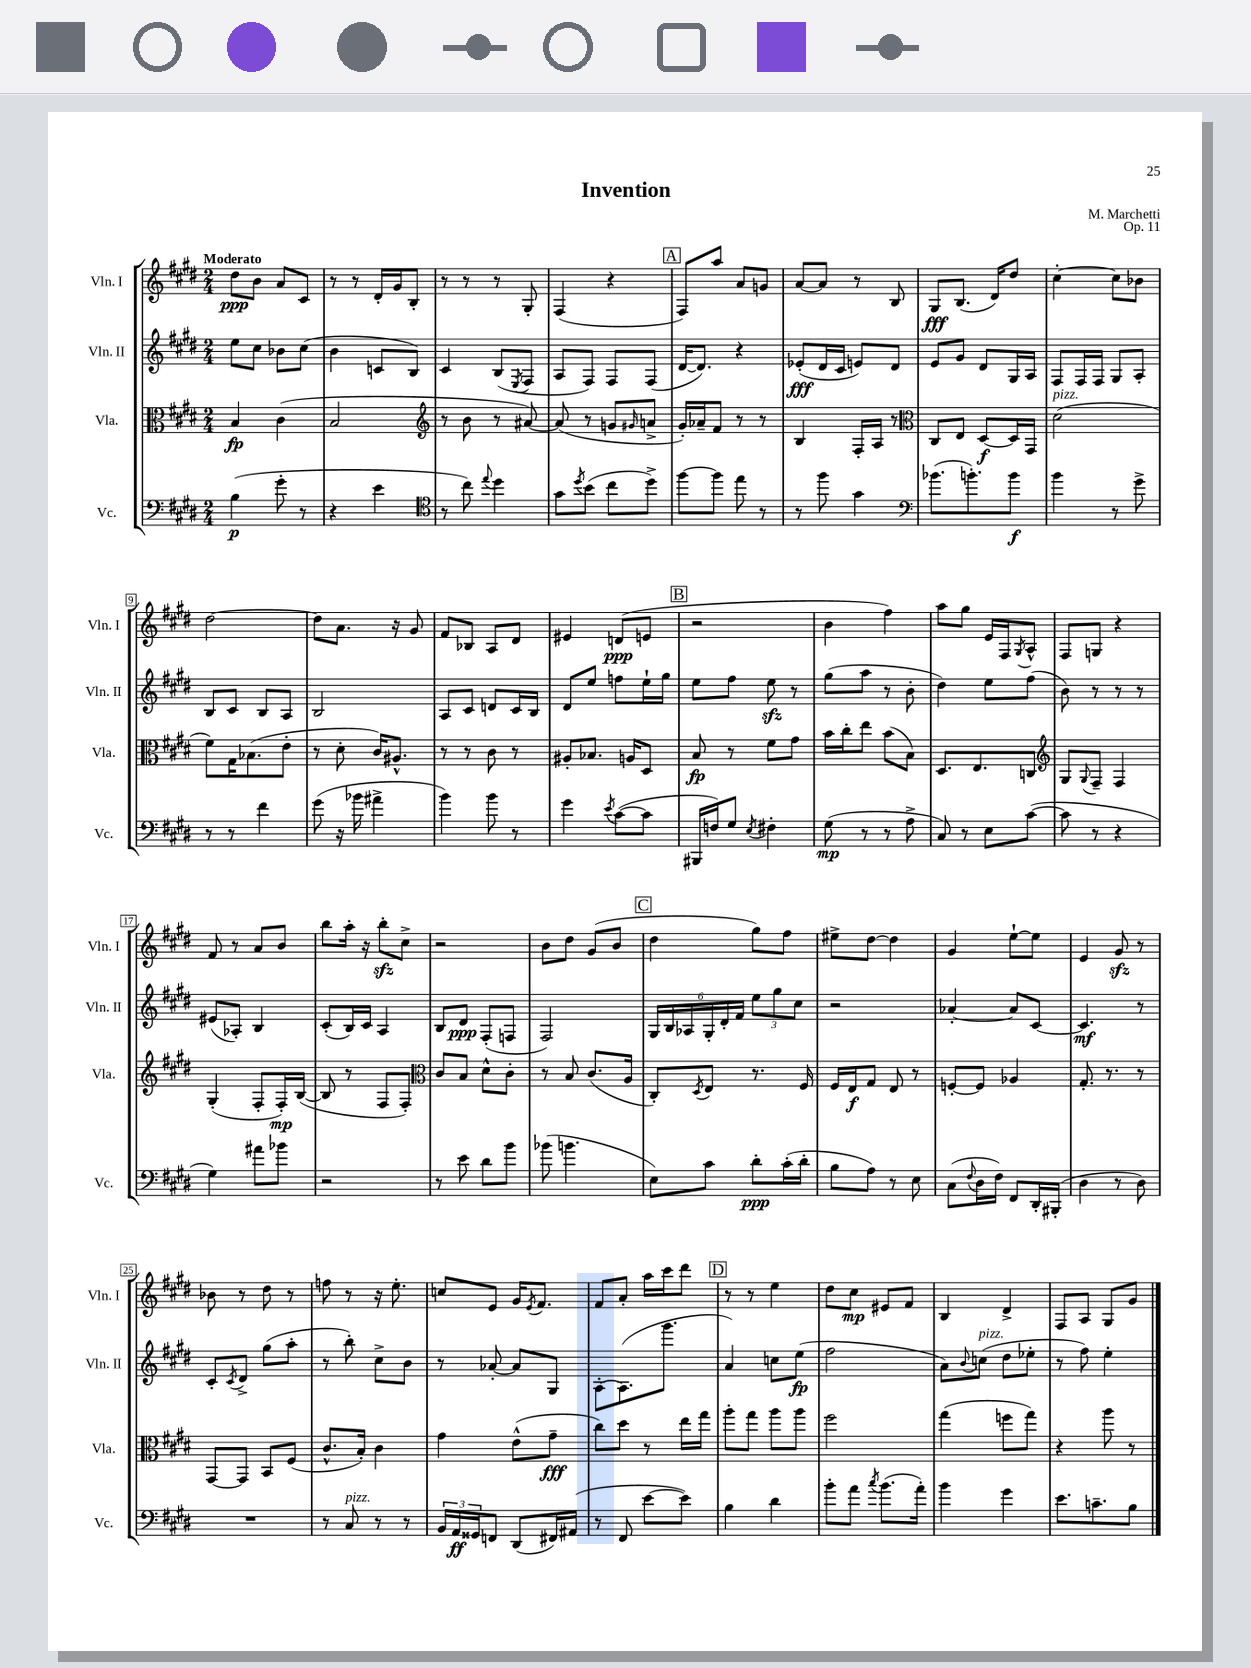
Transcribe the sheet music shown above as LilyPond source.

\header { title = "Invention" composer = "M. Marchetti" opus = "Op. 11" }
<<
\new StaffGroup <<
\new Staff = "s0" \with { instrumentName = "Vln. I" shortInstrumentName = "Vln. I" } {
    \clef treble \key e \major \numericTimeSignature \time 2/4 \tempo "Moderato"
    dis''8\ppp b'8 a'8 cis'8 |
    r8 r8 dis'16-. gis'16 b8-. |
    r8 r8 r8 gis8-. |
    fis4( r4 |
    \mark \markup { \box "A" } fis8) a''8 a'8 g'8 |
    a'8~ a'8 r8 b8 |
    gis8\fff b8.( dis'16) dis''8 |
    cis''4~-. cis''8 bes'8 |
    dis''2~ |
    dis''8 a'8. r16 gis'8 |
    fis'8 bes8 a8 dis'8 |
    eis'4 d'8\ppp( e'8 |
    \mark \markup { \box "B" } r2 |
    b'4 fis''4) |
    a''8 gis''8 e'16 fis16 \acciaccatura { gis8 } a8-^ |
    fis8 g8 r4 |
    fis'8 r8 a'8 b'8 |
    b''8 a''16-. r16 b''8-.\sfz cis''8-> |
    r2 |
    b'8 dis''8 gis'8( b'8 |
    \mark \markup { \box "C" } dis''4 gis''8) fis''8 |
    eis''8-> dis''8~ dis''4 |
    gis'4 e''8~-! e''8 |
    e'4 gis'8\sfz r8 |
    bes'8 r8 dis''8 r8 |
    f''8 r8 r16 e''8.-. |
    c''8 e'8 gis'16 \acciaccatura { e'8 } fis'8. |
    fis'8 a'8-. a''16 cis'''16 dis'''8 |
    \mark \markup { \box "D" } r8 r8 e''4 |
    dis''8 cis''8\mp eis'8 fis'8 |
    b4 dis'4-> |
    fis8 a8 gis8 gis'8 \bar "|." |
}
\new Staff = "s1" \with { instrumentName = "Vln. II" shortInstrumentName = "Vln. II" } {
    \clef treble \key e \major \numericTimeSignature \time 2/4
    e''8 cis''8 bes'8 cis''8( |
    b'4 c'8 b8) |
    cis'4 b8( \acciaccatura { e8 } fis8 |
    a8 fis8) fis8 fis8( |
    \mark \markup { \box "A" } dis'16~ dis'8.) r4 |
    ees'8-.\fff( dis'16 cis'16 e'8) dis'8 |
    e'8 gis'8 dis'8 gis16 a16 |
    fis8 fis16 fis16 gis8 a8-. |
    b8 cis'8 b8 a8 |
    b2 |
    a8 cis'8 d'8 cis'16 b16 |
    dis'8 e''8 f''8 e''16-! gis''16 |
    \mark \markup { \box "B" } e''8 fis''8 e''8\sfz r8 |
    gis''8( a''8 r8 b'8-. |
    dis''4) e''8 fis''8( |
    b'8) r8 r8 r8 |
    eis'8( aes8-.) b4 |
    cis'8-.( b16) cis'16 a4 |
    b8 dis'8\ppp fis8-.( f8 |
    fis2) |
    \mark \markup { \box "C" } \tuplet 6/4 { gis16 b16 aes16 gis16-. dis'16-. fis'16 } \tuplet 3/2 { e''8 gis''8 cis''8 } |
    r2 |
    aes'4~-. aes'8 cis'8~ |
    cis'4.\mf r8 |
    cis'8-. \acciaccatura { cis'8 } dis'8-> gis''8( a''8-. |
    r8 b''8-.) cis''8-> b'8 |
    r8 aes'8~-. aes'8 gis8 |
    a8~-. a8.( gis'''8. |
    \mark \markup { \box "D" } a'4) c''8 e''8\fp( |
    fis''2 |
    a'8) \appoggiatura { b'8 } c''8^\markup { \italic "pizz." }( dis''8 ees''8-. |
    r8 fis''8) e''4-. \bar "|." |
}
\new Staff = "s2" \with { instrumentName = "Vla." shortInstrumentName = "Vla." } {
    \clef alto \key e \major \numericTimeSignature \time 2/4
    b4\fp cis'4( |
    b2 |
    \clef treble r8 b'8 r8 ais'8~) |
    ais'8( r8 g'8 \grace { gis'16 } a'8-> |
    \mark \markup { \box "A" } gis'16-.) aes'16-- fis'8 r8 r8 |
    b4 fis16-. a16 r8 |
    \clef alto cis8 e8 dis8~\f dis16 gis,16 |
    dis'2^\markup { \italic "pizz." }( |
    fis'8) gis16 bes8.( e'8-. |
    r8 dis'8-. cis'16) ais8.-^ |
    r8 r8 cis'8 r8 |
    ais8-. bes8. a16 dis8 |
    \mark \markup { \box "B" } b8\fp r8 fis'8 gis'8 |
    b'16 cis''16-. e''8 b'8( b8) |
    dis8. e8. c8 |
    \clef treble gis8 \appoggiatura { gis8 } fis8-- fis4 |
    gis4-.( fis8-. fis16-.\mp) b16~( |
    b8 r8 fis8 fis8-.) |
    \clef alto cis'8 b8 dis'8-^ cis'8-. |
    r8 b8 cis'8.( a16 |
    \mark \markup { \box "C" } cis8-.) \acciaccatura { dis8 } e8 r8. fis16 |
    fis16 e16\f gis8 e8 r8 |
    f8~-. f8 aes4 |
    gis8.-. r8. r8 |
    gis,8~ gis,8 b,8 fis8( |
    cis'8.-^ b16-.) cis'4 |
    gis'4 e'8-^( gis'8--\fff |
    cis''8) dis''8 r8 e''16 gis''16 |
    \mark \markup { \box "D" } a''8-. gis''8 a''8 a''8 |
    fis''2 |
    gis''4( f''8 gis''8) |
    r4 a''8 r8 \bar "|." |
}
\new Staff = "s3" \with { instrumentName = "Vc." shortInstrumentName = "Vc." } {
    \clef bass \key e \major \numericTimeSignature \time 2/4
    b4\p( gis'8-. r8 |
    r4 e'4 |
    \clef tenor r8 cis''8) \appoggiatura { e''8 } dis''4 |
    gis'8 \acciaccatura { dis''8 } b'8( cis''8 dis''8->) |
    \mark \markup { \box "A" } fis''8~ fis''8 e''8 r8 |
    r8 fis''8 gis'4 |
    \clef bass bes'8.( b'8.-.) b'8\f |
    b'4 r8 gis'8-> |
    r8 r8 fis'4 |
    gis'8( r16 bes'16 ais'4-> |
    b'4) b'8 r8 |
    gis'4 \acciaccatura { e'8 } cis'8~( cis'8 |
    \mark \markup { \box "B" } bis,,16 f16) gis8 \acciaccatura { e8 } fis4-. |
    gis8\mp( r8 r8 a8-> |
    cis8) r8 e8 cis'8~( |
    cis'8 r8 r4 |
    gis4) ais'8 bes'8 |
    r2 |
    r8 e'8 dis'8 b'8 |
    bes'8( b'4. |
    \mark \markup { \box "C" } e8) cis'8 dis'8-.\ppp cis'16-.( dis'16-. |
    b8 a8) r8 e8 |
    cis8( \appoggiatura { fis8 } dis16 fis16) fis,8 dis,16-. bis,,16-.( |
    dis4 r8 dis8) |
    R2 |
    r8 cis8^\markup { \italic "pizz." } r8 r8 |
    \tuplet 3/2 { b,16 a,16\ff gisis,16 } f,8 dis,8( fis,16) ais,16( |
    r8 fis,8 e'8~ e'8) |
    \mark \markup { \box "D" } b4 dis'4 |
    b'8-. a'8 \acciaccatura { cis''8 } b'8.( a'16-.) |
    b'4 gis'4 |
    e'8. c'8.-- b8 \bar "|." |
}
>>
>>
\layout { \context { \Score \override BarNumber.stencil = #(make-stencil-boxer 0.1 0.3 ly:text-interface::print) } }
